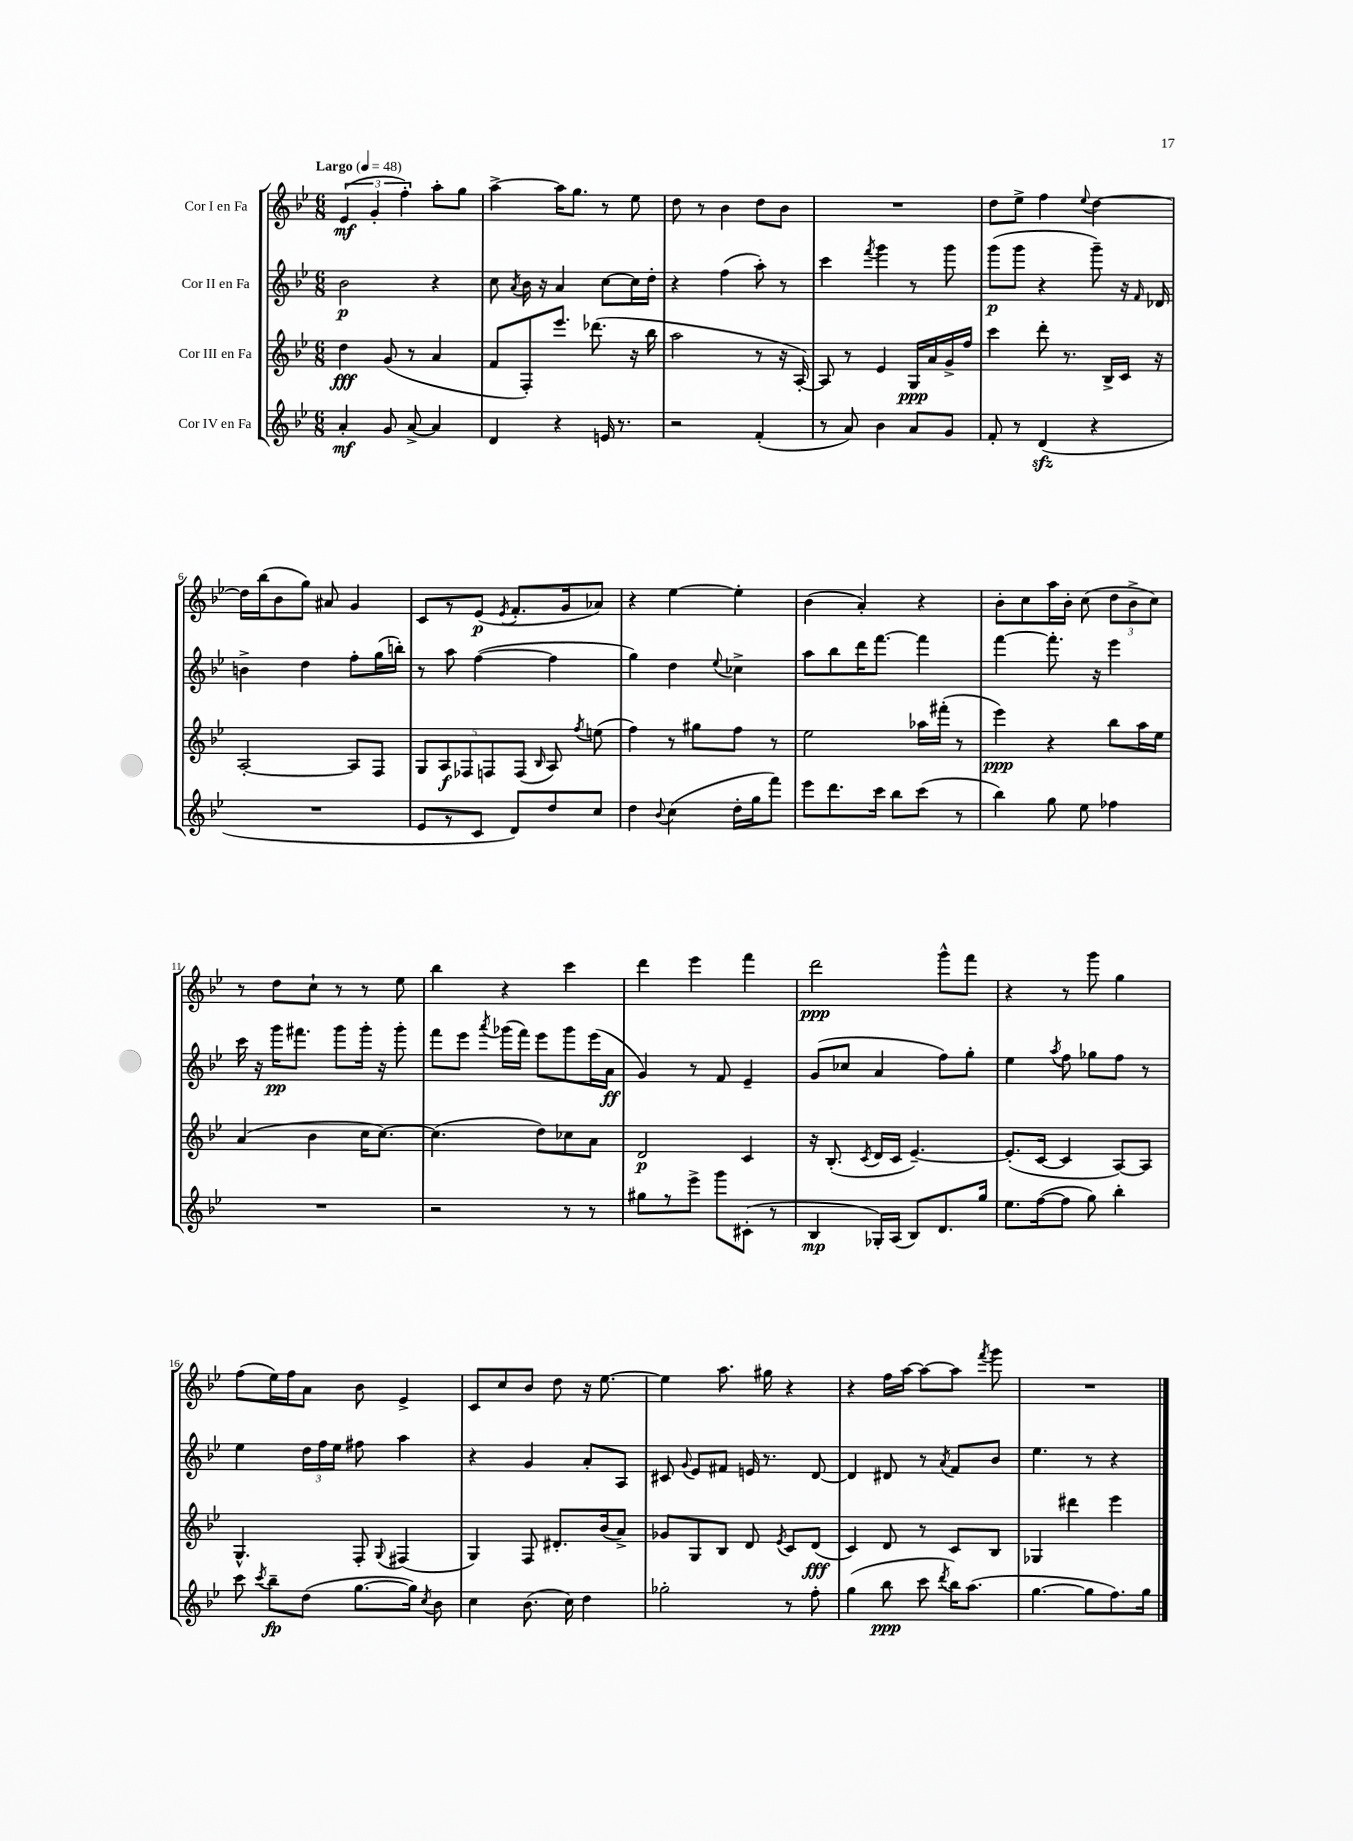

**kern	**dynam	**kern	**dynam	**kern	**dynam	**kern	**dynam
*part4	*part4	*part3	*part3	*part2	*part2	*part1	*part1
*staff4	*staff4	*staff3	*staff3	*staff2	*staff2	*staff1	*staff1
*I"Cor IV en Fa	*	*I"Cor III en Fa	*	*I"Cor II en Fa	*	*I"Cor I en Fa	*
*clefG2	*	*clefG2	*	*clefG2	*	*clefG2	*
*k[b-e-]	*	*k[b-e-]	*	*k[b-e-]	*	*k[b-e-]	*
*M6/8	*	*M6/8	*	*M6/8	*	*M6/8	*
*MM48	*	*MM48	*	*MM48	*	*MM48	*
=1	=1	=1	=1	=1	=1	=1	=1
!	!	!	!	!	!	!LO:TX:a:B:t=Largo	!
4a'/	mf	4dd\	fff	2b-\	p	(6e-/	mf
.	.	.	.	.	.	6g'/	.
8g/	.	(8g/	.	.	.	.	.
.	.	.	.	.	.	6ff'\)	.
[8a^/	.	8r	.	.	.	.	.
4a/]	.	4a/	.	4r	.	8aa'\L	.
.	.	.	.	.	.	8gg\J	.
=2	=2	=2	=2	=2	=2	=2	=2
4d/	.	8f/L	.	8cc\	.	[4aa^\	.
.	.	.	.	8qa/	.	.	.
.	.	8F'/)	.	16b-\	.	.	.
.	.	.	.	16r	.	.	.
4r	.	8.eee-/J	.	4a/	.	16aa\KL]	.
.	.	.	.	.	.	8.gg\J	.
.	.	(8.ddd-X\	.	.	.	.	.
16en/	.	.	.	[8cc\L	.	8r	.
8.r	.	.	.	.	.	.	.
.	.	16r	.	16cc\L]	.	8ee-\	.
.	.	16bb-\	.	16dd'\JJ	.	.	.
=3	=3	=3	=3	=3	=3	=3	=3
2r	.	2aa\	.	4r	.	8dd\	.
.	.	.	.	.	.	8r	.
.	.	.	.	(4ff\	.	4b-\	.
(4f'/	.	8r	.	8aa'\)	.	8dd\L	.
.	.	16r	.	8r	.	8b-\J	.
.	.	[16A'/)	.	.	.	.	.
=4	=4	=4	=4	=4	=4	=4	=4
8r	.	8A/]	.	4ccc\	.	2.r	.
8a/)	.	8r	.	.	.	.	.
.	.	.	.	8qfff/	.	.	.
4b-\	.	4e-/	.	4ggg\	.	.	.
8a/L	.	16G/LL	ppp	8r	.	.	.
.	.	16a/	.	.	.	.	.
8g/J	.	16g^/	.	8ggg\	.	.	.
.	.	16ff/JJ	.	.	.	.	.
=5	=5	=5	=5	=5	=5	=5	=5
8f'/	.	4ccc\	.	(8ggg\L	p	8dd\L	.
8r	.	.	.	8ggg\J	.	8ee-^\J	.
(4dzz/	.	8ddd'\	.	4r	.	4ff\	.
.	.	8.r	.	.	.	.	.
.	.	.	.	.	.	8qqee-/	.
4r	.	.	.	8ggg~\)	.	[4dd\	.
.	.	16B-^/LL	.	.	.	.	.
.	.	16c/JJ	.	16r	.	.	.
.	.	.	.	16qqf/	.	.	.
.	.	16r	.	16d-X/	.	.	.
!!LO:LB:g=z
=6	=6	=6	=6	=6	=6	=6	=6
2.r	.	[2A'/	.	4bn^\	.	16dd\LL]	.
.	.	.	.	.	.	(16bb-\J	.
.	.	.	.	.	.	8b-\	.
.	.	.	.	4dd\	.	8gg\J)	.
.	.	.	.	.	.	8a#X/	.
.	.	8A/L]	.	8ff'\L	.	4g/	.
.	.	8F/J	.	(16gg\L	.	.	.
.	.	.	.	16bbn'\JJ)	.	.	.
=7	=7	=7	=7	=7	=7	=7	=7
8e-/L	.	10G/L	.	8r	.	8c/L	.
.	.	10A/	f	.	.	.	.
8r	.	.	.	8aa\	.	8r	.
.	.	10F-X/	.	.	.	.	.
8c/J	.	.	.	([4ff\	.	(8e-/J	p
.	.	10Fn/	.	.	.	.	.
.	.	.	.	.	.	8qe-/	.
8d/L)	.	.	.	.	.	8.f'/L	.
.	.	(10F/J	.	.	.	.	.
.	.	16qqB-/	.	.	.	.	.
8dd/	.	8A/)	.	4ff\]	.	.	.
.	.	.	.	.	.	16g/k	.
.	.	8qff/	.	.	.	.	.
8cc/J	.	(8een\	.	.	.	8a-X/J)	.
=8	=8	=8	=8	=8	=8	=8	=8
4dd\	.	4ff\)	.	4gg\)	.	4r	.
8qqb-/	.	.	.	.	.	.	.
(4cc\	.	8r	.	4dd\	.	[4ee-\	.
.	.	8gg#X\L	.	.	.	.	.
.	.	.	.	8qqee-/	.	.	.
16dd'\LL	.	8ff\J	.	4cc-X^\	.	4ee-'\]	.
16gg\J	.	.	.	.	.	.	.
8fff\J)	.	8r	.	.	.	.	.
=9	=9	=9	=9	=9	=9	=9	=9
8eee-\L	.	2ee-\	.	8aa\L	.	(4b-\	.
8.ddd\	.	.	.	8bb-\	.	.	.
.	.	.	.	16ddd\K	.	4a'/)	.
16ccc\Jk	.	.	.	[8.fff\J	.	.	.
8bb-\L	.	.	.	.	.	.	.
(8ccc\J	.	16aa-X\LL	.	4fff\]	.	4r	.
.	.	(16fff#X'\JJ	.	.	.	.	.
8r	.	8r	.	.	.	.	.
=10	=10	=10	=10	=10	=10	=10	=10
4bb-\)	.	4eee-\)	ppp	[4fff\	.	8b-'\L	.
.	.	.	.	.	.	8cc\	.
8gg\	.	4r	.	8.fff'\]	.	16aa\L	.
.	.	.	.	.	.	16b-'\JJ	.
8ee-\	.	.	.	.	.	(8cc\	.
.	.	.	.	16r	.	.	.
4ff-X\	.	8bb-\L	.	4eee-\	.	12dd\L	.
.	.	.	.	.	.	12b-^\	.
.	.	16aa\L	.	.	.	.	.
.	.	.	.	.	.	12cc\J)	.
.	.	16ee-\JJ	.	.	.	.	.
!!LO:LB:g=z
=11	=11	=11	=11	=11	=11	=11	=11
2.r	.	(4a/	.	16ccc\	.	8r	.
.	.	.	.	16r	.	.	.
.	.	.	.	16ggg\KL	pp	8dd\L	.
.	.	.	.	8.fff#X\J	.	.	.
.	.	4b-\	.	.	.	8cc`\J	.
.	.	.	.	8ggg\L	.	8r	.
.	.	16cc\KL	.	16ggg'\Jk	.	8r	.
.	.	[8.cc\J)	.	16r	.	.	.
.	.	.	.	8ggg'\	.	8ee-\	.
=12	=12	=12	=12	=12	=12	=12	=12
2r	.	(4.cc\]	.	8fff\L	.	4bb-\	.
.	.	.	.	8eee-\J	.	.	.
.	.	.	.	8qaaa/	.	.	.
.	.	.	.	(16ggg-X\LL	.	4r	.
.	.	.	.	16fff\JJ)	.	.	.
.	.	8dd\L)	.	8eee-\L	.	.	.
8r	.	8cc-X\	.	8ggg-\	.	4ccc\	.
8r	.	8a\J	.	(16eee-\L	.	.	.
.	.	.	.	16a\JJ	ff	.	.
=13	=13	=13	=13	=13	=13	=13	=13
8gg#X\L	.	2d/	p	4g/)	.	4ddd\	.
8r	.	.	.	.	.	.	.
8eee-^\J	.	.	.	8r	.	4eee-\	.
8ggg\L	.	.	.	8f/	.	.	.
(8c#X'\J	.	4c/	.	4e-~/	.	4fff\	.
8r	.	.	.	.	.	.	.
=14	=14	=14	=14	=14	=14	=14	=14
4B-/	mp	16r	.	(8g/L	.	2ddd\	ppp
.	.	(8.B-'/	.	.	.	.	.
.	.	.	.	8cc-X/J	.	.	.
.	.	8qc/	.	.	.	.	.
16G-X'/LL)	.	16d/LL	.	4a/	.	.	.
(16A/JJ	.	16c/JJ	.	.	.	.	.
8B-/L)	.	[4.e-~/)	.	.	.	.	.
8.d/	.	.	.	8ff\L)	.	8ggg^^\L	.
.	.	.	.	8gg'\J	.	8fff\J	.
16gg/Jk	.	.	.	.	.	.	.
=15	=15	=15	=15	=15	=15	=15	=15
8.ee-\L	.	(8.e-'/L]	.	4ee-\	.	4r	.
([16ff\k	.	[16c/Jk	.	.	.	.	.
.	.	.	.	8qaa/	.	.	.
8ff\J]	.	4c/]	.	8ff\	.	8r	.
8gg\)	.	.	.	8gg-X\L	.	8ggg\	.
4bb-'\	.	[8A/L)	.	8ff\J	.	4gg\	.
.	.	8A/J]	.	8r	.	.	.
!!LO:LB:g=z
=16	=16	=16	=16	=16	=16	=16	=16
8ccc\	.	4.G^^/	.	4ee-\	.	(8ff\L	.
8qccc/	.	.	.	.	.	.	.
8bb-~\L	fp	.	.	.	.	16ee-\L)	.
.	.	.	.	.	.	16ff\J	.
(8dd\J	.	.	.	24dd\LL	.	8a\J	.
.	.	.	.	24ff\	.	.	.
.	.	.	.	24ee-\JJ	.	.	.
[8.gg\L	.	8F'/	.	8ff#X\	.	8b-\	.
.	.	8qqG/	.	.	.	.	.
.	.	(4F#X/	.	4aa\	.	4e-^/	.
16gg\Jk])	.	.	.	.	.	.	.
8qcc/	.	.	.	.	.	.	.
8b-\	.	.	.	.	.	.	.
=17	=17	=17	=17	=17	=17	=17	=17
4cc\	.	4G/)	.	4r	.	8c/L	.
.	.	.	.	.	.	8cc/	.
(8.b-\	.	8F/	.	4g/	.	8b-/J	.
.	.	8.d#X'/L	.	.	.	8dd\	.
16cc\)	.	.	.	.	.	.	.
4dd\	.	.	.	8a'/L	.	16r	.
.	.	(16b-/k	.	.	.	[8.ee-\	.
.	.	8a^/J)	.	8A/J	.	.	.
=18	=18	=18	=18	=18	=18	=18	=18
2gg-X'\	.	8g-X/L	.	8c#X/	.	4ee-\]	.
.	.	.	.	8qqg/	.	.	.
.	.	8G/	.	8e-/L	.	.	.
.	.	8B-/J	.	8f#X/J	.	8.aa\	.
.	.	8d/	.	16en/	.	.	.
.	.	.	.	8.r	.	16gg#X\	.
.	.	8qe-/	.	.	.	.	.
8r	.	8c/L	.	.	.	4r	.
8ff'\	.	(8d/J	fff	[8d/	.	.	.
=19	=19	=19	=19	=19	=19	=19	=19
(4gg\	.	4c/)	.	4d/]	.	4r	.
8bb-\	ppp	8d/	.	8d#X/	.	16ff\LL	.
.	.	.	.	.	.	[16aa\JJ	.
8ccc\	.	8r	.	8r	.	8aa\L_	.
8qddd/	.	.	.	8qa/	.	.	.
16bb-\KL)	.	8c/L	.	8f/L	.	8aa\J]	.
(8.aa\J	.	.	.	.	.	.	.
.	.	.	.	.	.	8qfff/	.
.	.	8B-/J	.	8b-/J	.	8ggg\	.
=20	=20	=20	=20	=20	=20	=20	=20
[4.gg\	.	4G-X/	.	4.ee-\	.	2.r	.
.	.	4ddd#X\	.	.	.	.	.
8gg\L]	.	.	.	8r	.	.	.
8.ff\)	.	4eee-\	.	4r	.	.	.
16gg\Jk	.	.	.	.	.	.	.
==	==	==	==	==	==	==	==
*-	*-	*-	*-	*-	*-	*-	*-
